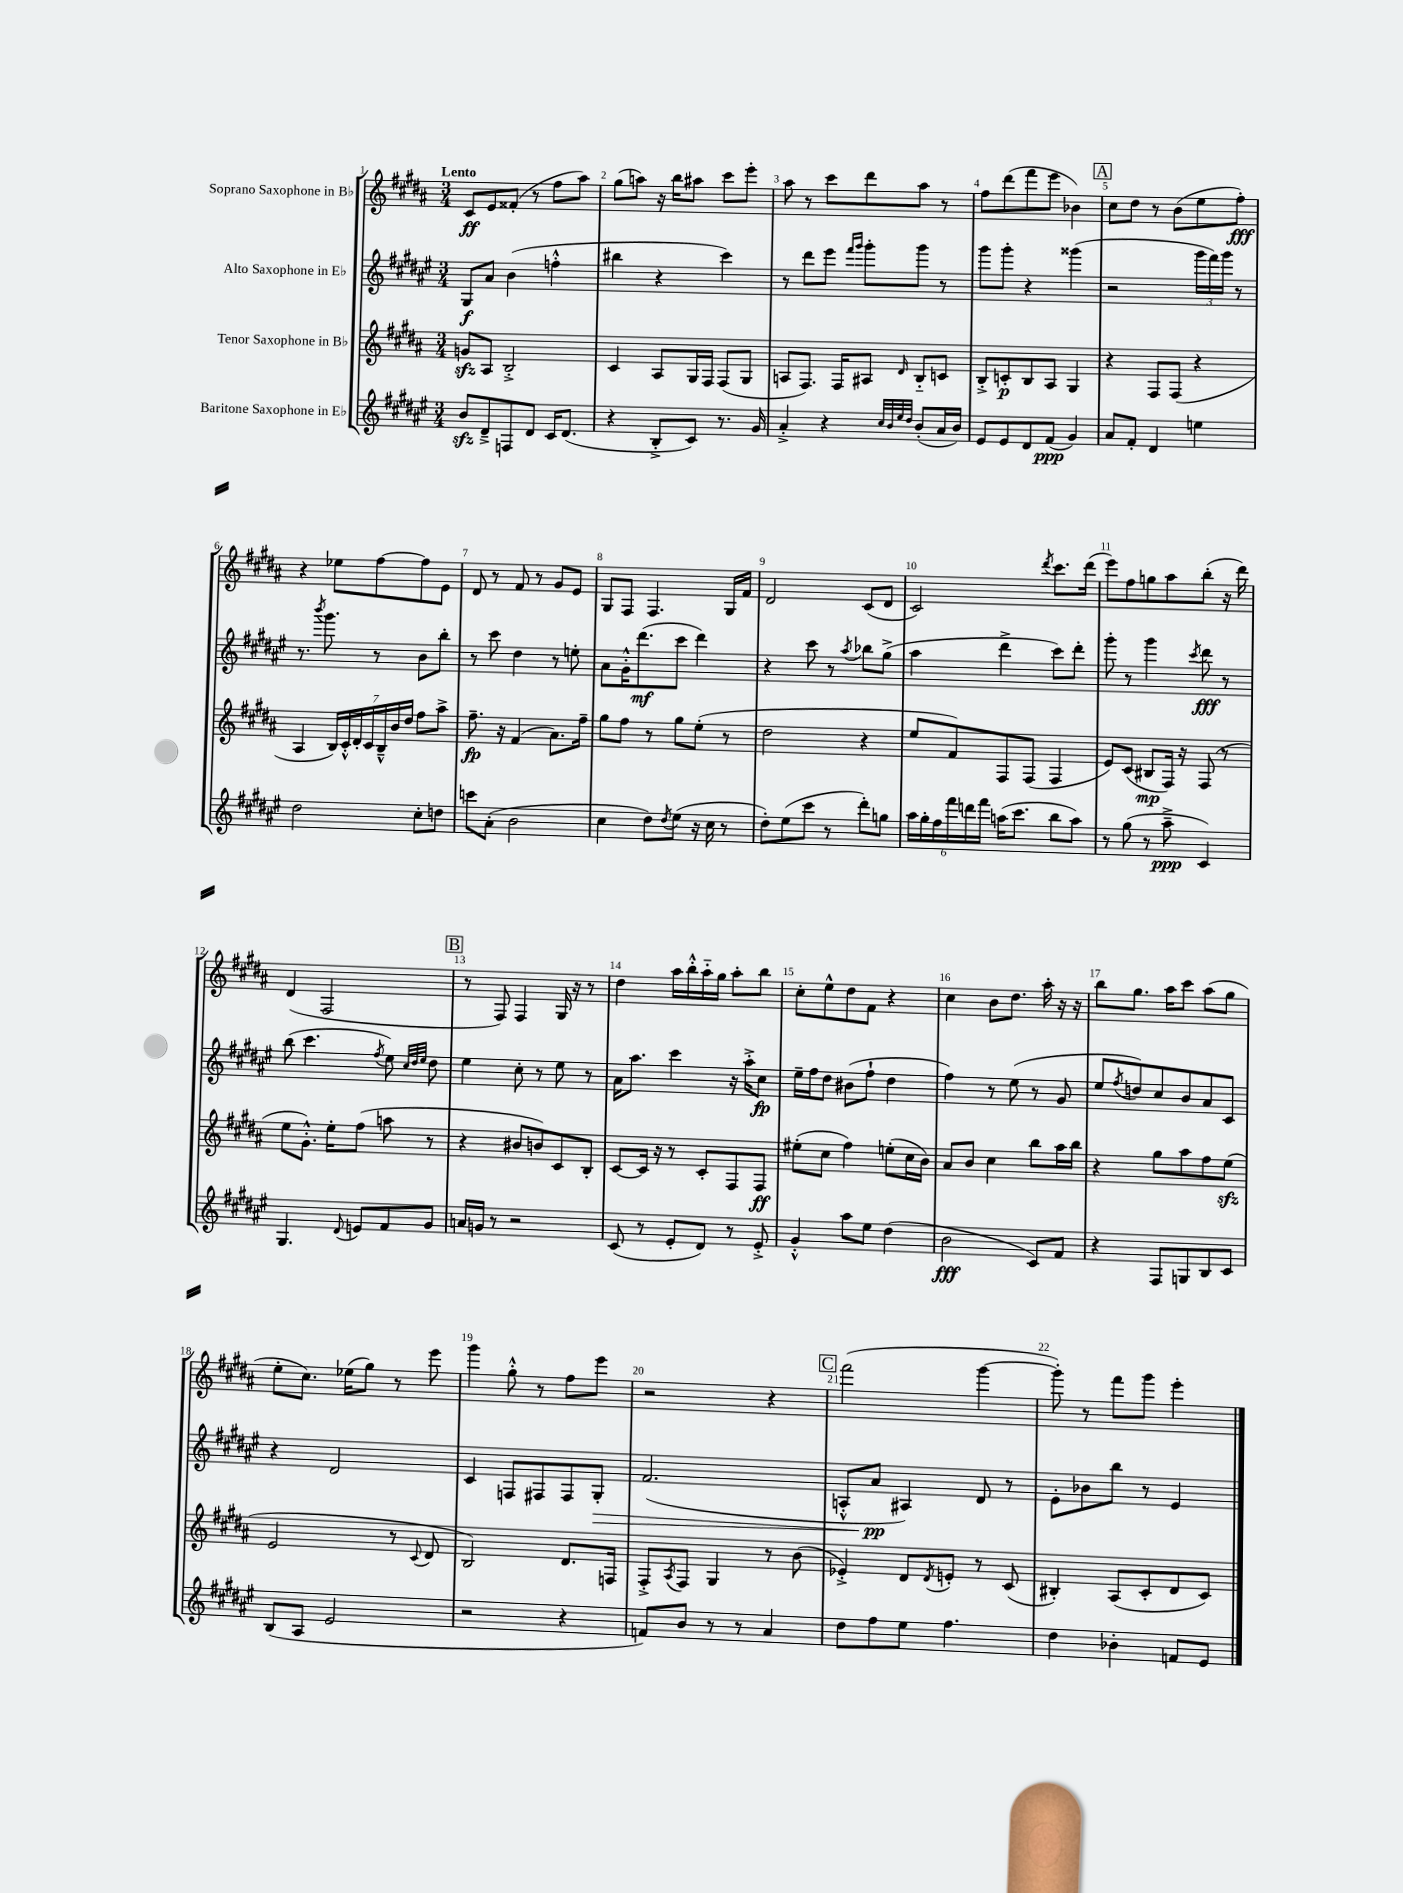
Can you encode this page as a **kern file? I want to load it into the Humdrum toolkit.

**kern	**kern	**kern	**kern
*staff4	*staff3	*staff2	*staff1
*clefG2	*clefG2	*clefG2	*clefG2
*k[f#c#g#d#a#e#]	*k[f#c#g#d#a#]	*k[f#c#g#d#a#e#]	*k[f#c#g#d#a#]
*M3/4	*M3/4	*M3/4	*M3/4
8b/L	8g/L	8G#/L	8c#/L
8d#~^/	8A#/J	8a#/J	8e/
8F/	2B'^/	(4b\	(8f##'/J
8d#/J	.	.	8r
16c#/LK	.	4ff'^^\	8ff#\L
(8.d#/J	.	.	.
.	.	.	8aa#\J)
=	=	=	=
4r	4c#/	4bb#\	(8gg#\L
.	.	.	8aa\J)
8B'^/L	8A#/L	4r	16r
.	.	.	16bb\LK
8c#/J)	16G#/L	.	8aa#\J
.	16F#/JJ	.	.
8.r	(8F#/L	4ccc#\)	8ccc#\L
.	8G#/J	.	8eee'\J
16g#/	.	.	.
=	=	=	=
4a#'^/	8A/L	8r	8aa#\
.	8.F#/J)	8ddd#\L	8r
4r	.	8eee#\J	8ccc#\L
.	16F#/LK	.	.
.	.	16qqfff#/LL	.
.	.	16qqggg#/JJ	.
.	8A#/J	8ggg#'\L	8ddd#\
32qqcc#/LLL	.	.	.
32qqb/	.	.	.
32qqee#/	.	.	.
32qqdd#/JJJ	16qqd#/	.	.
(8b'/L	8B'~/L	8ggg#\J	8aa#\J
16a#/L	8c/J	8r	8r
16b/JJ)	.	.	.
=	=	=	=
8e#/L	8B'^/L	8ggg#\L	8ff#\L
8e#/	8c'/	8ggg#'\J	(8ddd#\
8d#/	8B/	4r	8fff#\
(8f#/J	8A#/J	.	8eee\J
4g#/)	4G#/	(4ggg##\	4b-\)
=	=	=	=
8a#/L	4r	2r	8cc#\L
8f#'/J	.	.	8dd#\J
4d#/	8F#/L	.	8r
.	(8F#/J	.	(8b\L
4ee\	4r	24ggg#\LL	8ee\
.	.	24fff#\)	.
.	.	24ggg#\JJ	.
.	.	8r	8ff#'\J)
=	=	=	=
2dd#\	4A#/	8.r	4r
.	.	8qbbb/	.
.	.	8.ggg#\	.
.	28B/LL)	.	8ee-\L
.	28c#'^^/	.	.
.	28d#'/	.	.
.	28c#/	.	.
.	.	8r	[8ff#\
.	28B~^^/	.	.
.	28b/	.	.
.	28dd#/JJ	.	.
8cc#'\L	8ff#\L	8b\L	8ff#\]
8dd\J	8aa#^\J	8bb'\J	8e\J
=	=	=	=
8ccc\L	8.ff#~\	8r	8d#/
(8a#'\J	.	8ccc#\	8r
.	16r	.	.
2b\	(4f#/	4dd#\	8f#/
.	.	.	8r
.	8.a#\L)	8r	8g#/L
.	.	8ee'\	8e/J
.	16ff#~\Jk	.	.
=	=	=	=
4cc#\	8gg#\L	8a#\L	8G#/L
.	8ff#\J	16g#'^^\K	8F#/J
.	.	(8.ddd#\	.
8dd#\L)	8r	.	4.F#/
8qdd#/	.	.	.
(8ee#\J	8gg#\L	8ccc#\J	.
16r	(8ee'\J	4ddd#\)	.
16cc#\	.	.	.
8r	8r	.	16G#/LL
.	.	.	16f#/JJ
=	=	=	=
8dd#'\L)	2dd#\	4r	2d#/
(8ee#\	.	.	.
8ccc#\J	.	8ccc#\	.
8r	.	8r	.
.	.	8qaa#/	.
8ddd#'\L)	4r	8bb-\L	(8c#/L
8gg\J	.	(8gg#^\J	8d#/J
=	=	=	=
24aa#\LL	8ee/L	4aa#\	2c#/)
24gg#'\	.	.	.
24ff#\	.	.	.
24fff#\	8f#/)	.	.
24ddd\	.	.	.
24fff#\JJ	.	.	.
(16aa\LK	8F#/	4ddd#^\	.
8.ccc#\J	.	.	.
.	(8F#/J	.	.
.	.	.	8qddd#/
8bb\L	4F#/	8ccc#\L)	8.ccc#\L
8aa\J)	.	8ddd#'\J	.
.	.	.	(16ddd#\Jk
=	=	=	=
8r	8e/L)	8ggg#'\	8eee\L)
(8gg#\	(8c#/J	8r	8ff#\
8r	8B#/L	4ggg#\	8gg\
8aa#~^\	16F#/Jk)	.	8aa#\
.	16r	.	.
.	.	8qccc#/	.
4c#/)	(8F#/	8ddd#\	(8bb'\J
.	8r	8r	16r
.	.	.	16ddd#\)
=	=	=	=
4.G#/	8ee\L	(8bb\	(4d#/
.	8.g#'^^\J)	4.ccc#\	.
.	.	.	2F#/
.	16ee'\LK	.	.
8qqd#/	.	.	.
8e/L	(8ff#\J	.	.
.	.	8qff#/	.
8f#/	8aa\	8ee#\)	.
.	.	32qqcc#/LLL	.
.	.	32qqdd#/	.
.	.	32qqee#/JJJ	.
8g#/J	8r	8dd#\	.
=	=	=	=
16a/LL	4r	4ee#\	8r
16g/JJ	.	.	.
8r	.	.	8F#/)
2r	8b#/L	8cc#'\	4F#/
.	8b/)	8r	.
.	8c#/	8ee#\	16G#/
.	.	.	16r
.	8B'/J	8r	8r
=	=	=	=
(8c#/	[8c#/L	16a#\LK	4dd#\
.	.	8.aa#\J	.
8r	16c#/]Jk	.	.
.	16r	.	.
8e#'/L	8r	4ccc#\	16aa#\LL
.	.	.	16bb'^^\
8d#/J)	8c#'/L	.	16aa#'~\
.	.	.	16gg#\JJ
8r	8F#/	16r	8aa#'\L
.	.	16aa#'^\LK	.
8e#'^/	8F#/J	8cc#\J	8bb\J
=	=	=	=
4g#'^^/	(8ee#'\L	16ee#~\LL	8cc#'\L
.	.	16ff#\J	.
.	8cc#\J	8dd#\J	8ee^^\
8aa#\L	4ff#\)	(8b#\L	8dd#\
8ee#\J	.	8ff#`\J	8f#\J
(4dd#\	(8ee'\L	4dd#\	4r
.	16cc#\L	.	.
.	16b\JJ)	.	.
=	=	=	=
2b\	8a#/L	4ff#\)	4cc#\
.	8b/J	.	.
.	4cc#\	8r	8b\L
.	.	(8ee#\	8.dd#\J
8c#/L)	8bb\L	8r	.
.	.	.	16aa#'\
8f#/J	16aa#\L	8g#/	16r
.	16bb\JJ	.	16r
=	=	=	=
4r	4r	8ee#/L	8bb\L
.	.	8qff#/	.
.	.	8dd/)	8.gg#\J
8F#/L	8gg#\L	8cc#/	.
.	.	.	16aa#\LK
8G/	8aa#\	8b/	8ccc#\J
8B/	8ff#\	8a#/	(8aa#\L
8c#/J	(8ee\J	8c#/J	8gg#\J
=	=	=	=
(8B/L	2e/	4r	8ee'\L
8A#/J	.	.	8.cc#\J)
2e#/	.	2d#/	.
.	.	.	(16ee-\LK
.	.	.	8gg#\J)
.	8r	.	8r
.	8qqc#/	.	.
.	8d#/	.	8eee\
=	=	=	=
2r	2B/)	4c#/	4ggg#\
.	.	8F/L	8gg#'^^\
.	.	8F#/	8r
4r	8.d#/L	8F#/	8ff#\L
.	.	8G#'/J	8eee\J
.	16F/Jk	.	.
=	=	=	=
8f/L)	8F#'^/L	(2.f#/	2r
.	8qA#/	.	.
8b/J	8F#/J	.	.
8r	4G#/	.	.
8r	.	.	.
4a#/	8r	.	4r
.	(8b\	.	.
=	=	=	=
8dd#\L	4e-'^/)	8A'^^/L	(2fff#\
8ff#\	.	8a#/J	.
8ee#\J	8d#/L	4A#/)	.
.	8qd#/	.	.
4.ff#\	8e'/J	.	.
.	8r	8d#/	[4ggg#\
.	(8c#/	8r	.
=	=	=	=
4dd#\	4B#'/)	8e#'\L	8ggg#'\])
.	.	8b-\	8r
4b-'\	(8A#/L	8bb\J	8fff#\L
.	8c#'/	8r	8ggg#\J
8f/L	8d#/	4e#/	4eee'\
8e#/J	8c#/J)	.	.
==	==	==	==
*-	*-	*-	*-
